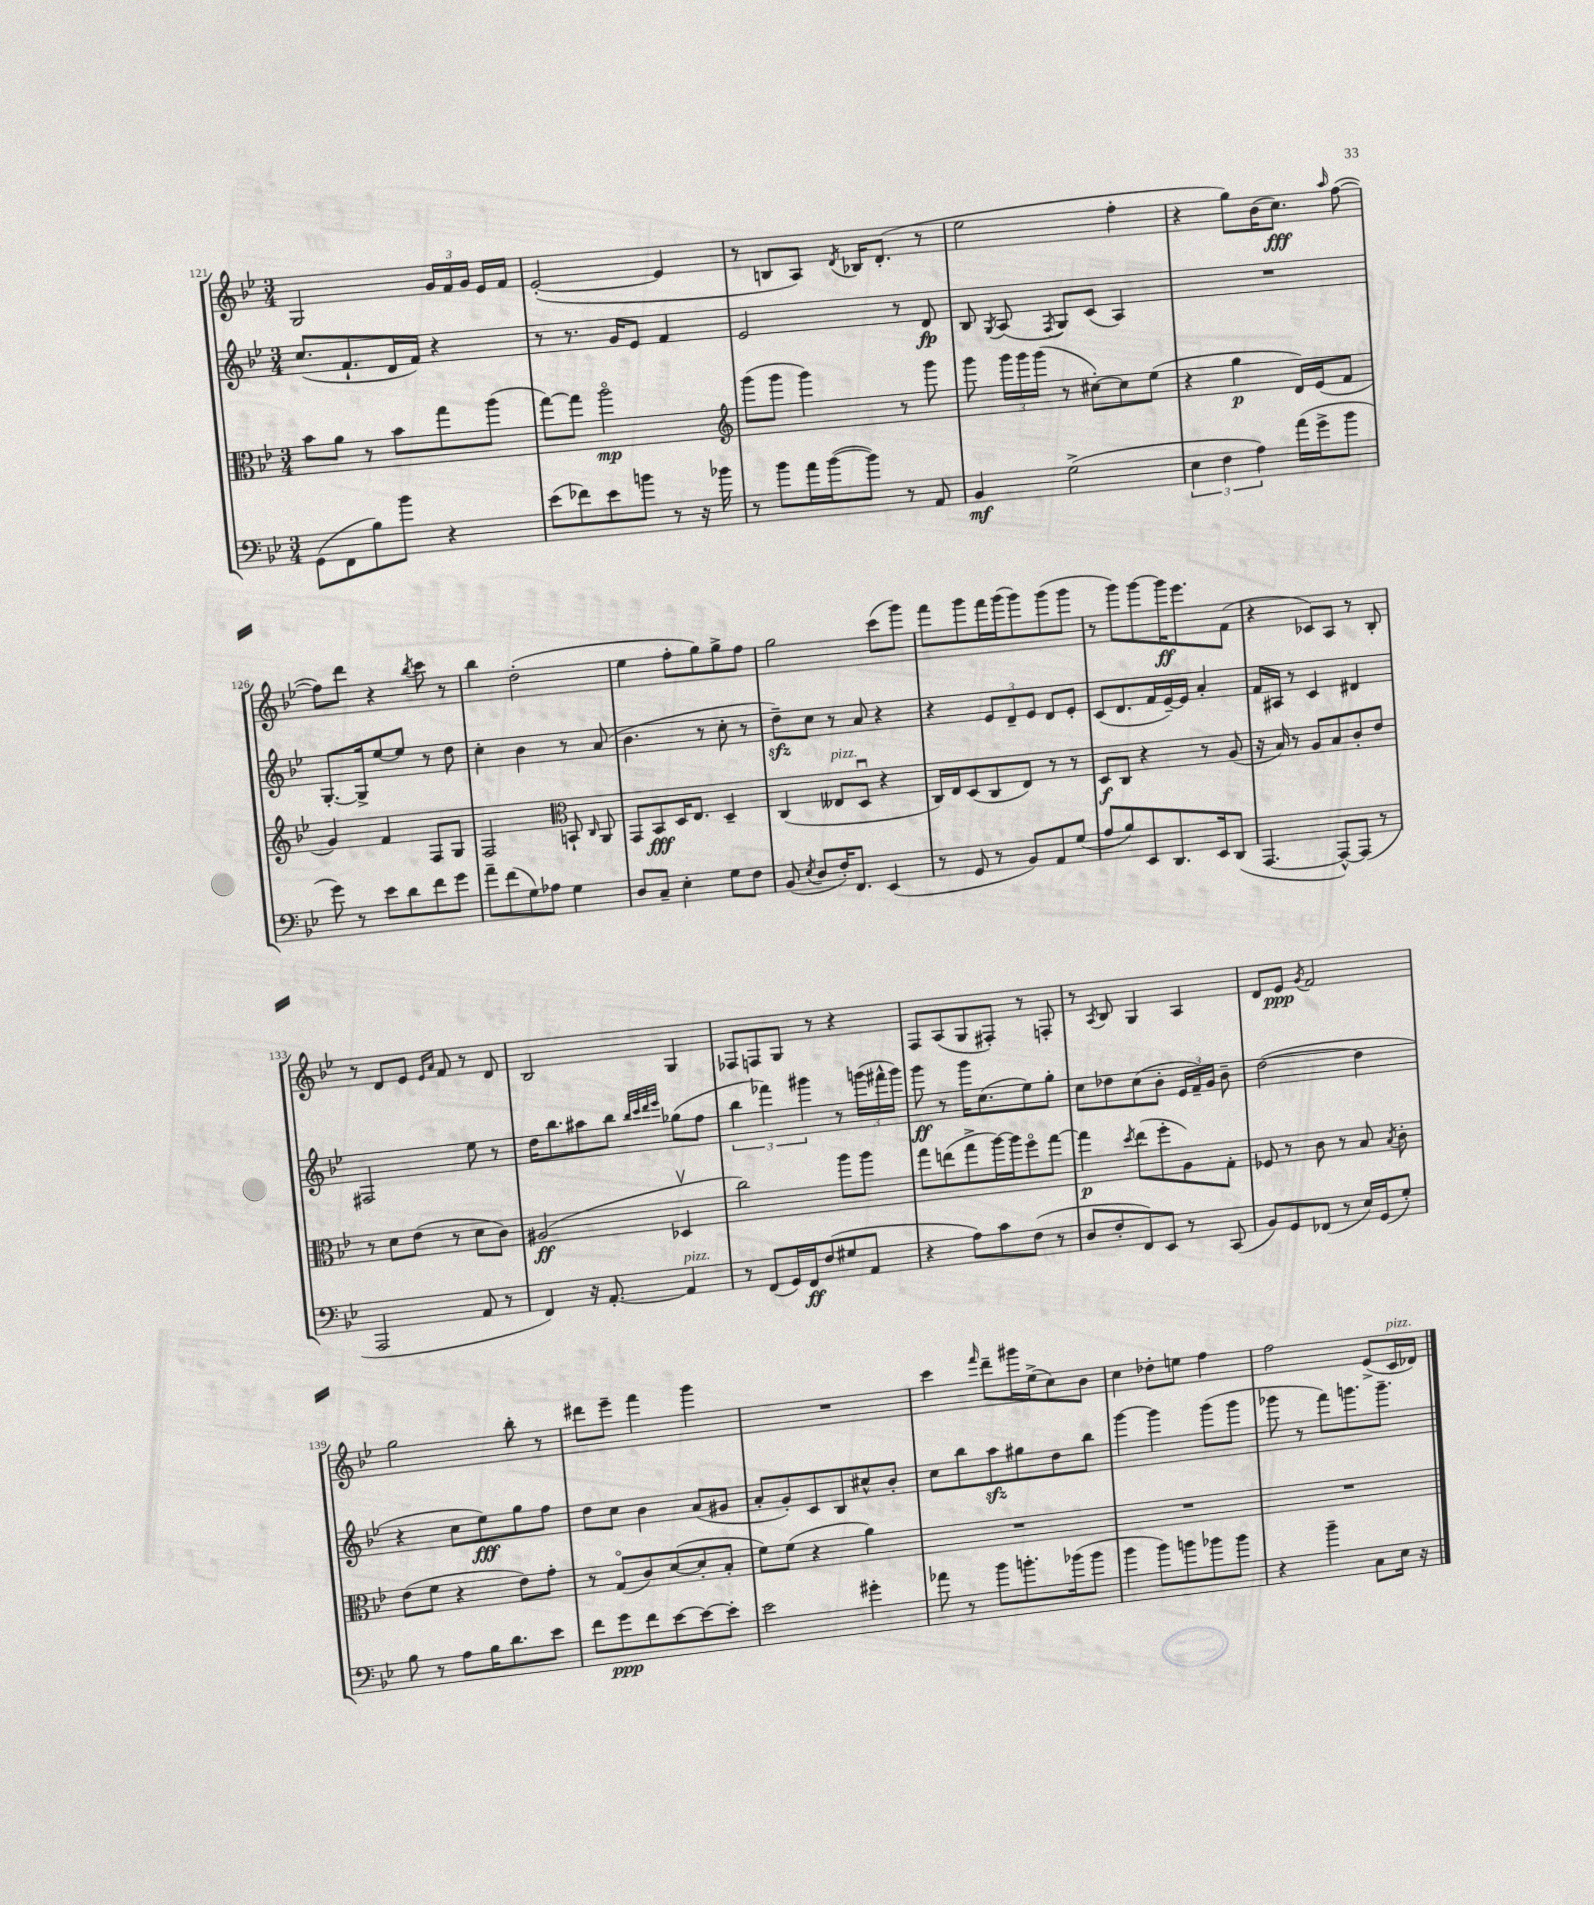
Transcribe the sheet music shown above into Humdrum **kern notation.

**kern	**dynam	**kern	**dynam	**kern	**dynam	**kern	**dynam
*part4	*part4	*part3	*part3	*part2	*part2	*part1	*part1
*staff4	*staff4	*staff3	*staff3	*staff2	*staff2	*staff1	*staff1
*clefF4	*	*clefC3	*	*clefG2	*	*clefG2	*
*k[b-e-]	*	*k[b-e-]	*	*k[b-e-]	*	*k[b-e-]	*
*M3/4	*	*M3/4	*	*M3/4	*	*M3/4	*
=121	=121	=121	=121	=121	=121	=121	=121
(8GG\L	.	8b-\L	.	(8.cc/L	.	2G/	.
8FF\	.	8a\J	.	.	.	.	.
.	.	.	.	8.f`/	.	.	.
8B-\)	.	8r	.	.	.	.	.
8b-\J	.	8b-\L	.	16d/L	.	.	.
.	.	.	.	16f/JJ)	.	.	.
4r	.	8gg\	.	4r	.	24g/LL	.
.	.	.	.	.	.	24f/	.
.	.	.	.	.	.	24g/JJ	.
.	.	(8aa\J	.	.	.	16e-/LL	.
.	.	.	.	.	.	16f/JJ	.
=122	=122	=122	=122	=122	=122	=122	=122
(8e-\L	.	[8gg\L)	.	8r	.	([2e-'/	.
8f-X\)	.	8gg\J]	.	8.r	.	.	.
8e-\	.	2aa\	mp	.	.	.	.
.	.	.	.	16g/KL	.	.	.
8bn\J	.	.	.	8e-/J	.	.	.
8r	.	.	.	4f/	.	4e-/]	.
16r	.	.	.	.	.	.	.
16b-X\	.	.	.	.	.	.	.
=123	=123	=123	=123	=123	=123	=123	=123
*	*	*clefG2	*	*	*	*	*
8r	.	(8ggg\L	.	2e-/	.	8r	.
8b-\L	.	8ggg\J	.	.	.	8Bn/L	.
16a\L	.	4ggg\)	.	.	.	8A/J)	.
([16b-\J	.	.	.	.	.	.	.
.	.	.	.	.	.	8qd/	.
8b-\J])	.	.	.	.	.	16B-X/KL	.
.	.	.	.	.	.	(8.d'/J	.
8r	.	8r	.	8r	.	.	.
8AA/	.	8ggg\	.	8d/	fp	8r	.
=124	=124	=124	=124	=124	=124	=124	=124
4BB-/	mf	8ggg\	.	8B-/	.	2ee-\	.
.	.	.	.	8qG/	.	.	.
.	.	24ggg\LL	.	(8A/	.	.	.
.	.	24ggg\	.	.	.	.	.
.	.	(24ggg\JJ	.	.	.	.	.
.	.	.	.	8qF/	.	.	.
(2G^\	.	8r	.	8G/L)	.	.	.
.	.	[8cc#X'\L)	.	(8c/J	.	.	.
.	.	8cc#\]	.	4A/)	.	4ff'\	.
.	.	(8ee-\J	.	.	.	.	.
=125	=125	=125	=125	=125	=125	=125	=125
6E-\	.	4r	.	2.r	.	4r	.
6F\	.	.	.	.	.	.	.
.	.	4gg\	p	.	.	8gg\L)	.
6A\)	.	.	.	.	.	.	.
.	.	.	.	.	.	(16b-\K	.
.	.	.	.	.	.	8.cc\J)	fff
(16a\LL	.	16d/LL)	.	.	.	.	.
16g^\J	.	(16e-/J	.	.	.	.	.
.	.	.	.	.	.	16qqaa/	.
8b-\J	.	8f/J	.	.	.	([8ff\	.
!!LO:LB:g=z
=126	=126	=126	=126	=126	=126	=126	=126
8g\)	.	4g/)	.	[8.G'/L	.	8ff\L])	.
8r	.	.	.	.	.	8ddd\J	.
.	.	.	.	16G^/k]	.	.	.
8e-\L	.	4f/	.	[8ee-/	.	4r	.
8d\	.	.	.	8ee-/J]	.	.	.
.	.	.	.	.	.	8qbb-/	.
8f\	.	8F/L	.	8r	.	8ccc\	.
8g\J	.	8G/J	.	8dd\	.	8r	.
=127	=127	=127	=127	=127	=127	=127	=127
8a~\L	.	2F/	.	4cc'\	.	4bb-\	.
(8f\	.	.	.	.	.	.	.
8G\)	.	.	.	4b-\	.	(2dd'\	.
8A-X\J	.	.	.	.	.	.	.
*	*	*clefC3	*	*	*	*	*
4G\	.	8BBn`/	.	8r	.	.	.
.	.	16qqC/	.	.	.	.	.
.	.	8AA/	.	(8a/	.	.	.
=128	=128	=128	=128	=128	=128	=128	=128
8D/L	.	8GG/L	.	4.b-\	.	4ee-\	.
8C~/J	.	8BB-/	fff	.	.	.	.
4E-'\	.	16D/K	.	.	.	8ff'\L	.
.	.	8.E-/J	.	.	.	.	.
.	.	.	.	8r	.	8gg\)	.
8G\L	.	4D~/	.	8cc'\	.	8gg^\	.
8F\J	.	.	.	8r	.	8ff\J	.
=129	=129	=129	=129	=129	=129	=129	=129
(8BB-/	.	(4C/	.	8ddzz~\L)	.	2gg\	.
8qE-/	.	.	.	.	.	.	.
8D/L	.	.	.	8cc\J	.	.	.
!	!	!LO:TX:a:i:t=pizz.	!	!	!	!	!
16F'/K)	.	8E--X/L	.	8r	.	.	.
8.FF/J	.	.	.	.	.	.	.
.	.	8Du/J	.	8a/	.	.	.
(4EE-/	.	4r	.	4r	.	(8ccc\L	.
.	.	.	.	.	.	8ggg\J)	.
=130	=130	=130	=130	=130	=130	=130	=130
8r	.	16C/LL)	.	4r	.	8fff\L	.
.	.	16E-/J	.	.	.	.	.
8GG/	.	(8D/	.	.	.	8ggg\	.
8r	.	8C/	.	12e-/L	.	16fff\L	.
.	.	.	.	.	.	(16ggg\J	.
.	.	.	.	12d~/	.	.	.
8BB-/L)	.	8E-/J)	.	.	.	8ggg\)	.
.	.	.	.	12e-/J	.	.	.
8AA/	.	8r	.	8d/L	.	(8ggg\	.
(8G/J	.	8r	.	8e-'/J	.	8ggg\J	.
=131	=131	=131	=131	=131	=131	=131	=131
8A/L	.	8D/L	f	(8c/L	.	8r	.
8B-/)	.	8C/J	.	8.d/	.	8ggg\L)	.
8EE-/	.	4r	.	.	.	[8ggg\	.
.	.	.	.	16f/L	.	.	.
8.DD/	.	.	.	[16e-~/)	.	16ggg\K]	ff
.	.	.	.	16e-/JJ]	.	8.eee-\	.
.	.	8r	.	4a'/	.	.	.
16EE-/k	.	.	.	.	.	.	.
(8DD/J	.	(8A/	.	.	.	(8f\J	.
=132	=132	=132	=132	=132	=132	=132	=132
[4.AAA/	.	16r	.	16f/LL	.	4r	.
.	.	16B-/)	.	16A#X/JJ	.	.	.
.	.	8r	.	8r	.	.	.
.	.	8A/L	.	4c/	.	8c-X/L)	.
8AAA^^/L_)	.	8B-/	.	.	.	8A/J	.
(8AAA/J]	.	8c'/	.	4d#X/	.	8r	.
8r	.	8e-/J	.	.	.	8B-'/	.
!!LO:LB:g=z
=133	=133	=133	=133	=133	=133	=133	=133
2AAA/	.	8r	.	2F#X/	.	8r	.
.	.	8d\L	.	.	.	8d/L	.
.	.	(8e-\J	.	.	.	8e-/J	.
.	.	.	.	.	.	16qqe-/LL	.
.	.	.	.	.	.	16qqa/JJ	.
.	.	8r	.	.	.	8f/	.
8AA/	.	8d\L	.	8ee-\	.	8r	.
8r	.	8c\J)	.	8r	.	8d/	.
=134	=134	=134	=134	=134	=134	=134	=134
4FF/)	.	(2A#X/	ff	16dd\KL	.	2B-/	.
.	.	.	.	8.bb-\	.	.	.
16r	.	.	.	8aa#X\	.	.	.
[8.AA'/	.	.	.	.	.	.	.
.	.	.	.	8bb-\J	.	.	.
.	.	.	.	32qqbb-/LLL	.	.	.
.	.	.	.	32qqccc/	.	.	.
.	.	.	.	32qqddd/	.	.	.
.	.	.	.	32qqeee-/JJJ	.	.	.
!LO:TX:a:i:t=pizz.	!	!	!	!	!	!	!
4AA/]	.	4D-Xv/	.	(8gg-X\L	.	4G/	.
.	.	.	.	8ff\J	.	.	.
=135	=135	=135	=135	=135	=135	=135	=135
8r	.	2cc\)	.	6bb-\	.	8F-X/L	.
(8FF/L	.	.	.	.	.	8Fn/	.
.	.	.	.	6fff-X\)	.	.	.
16GG/L)	.	.	.	.	.	8G/J	.
16FF/J	ff	.	.	.	.	.	.
.	.	.	.	6ggg#X\	.	.	.
(8F/	.	.	.	.	.	8r	.
8G#X/	.	8aa\L	.	8r	.	4r	.
8AA/J	.	8aa\J	.	(24gggn\LL	.	.	.
.	.	.	.	24fff#X^^\	.	.	.
.	.	.	.	24ggg\JJ)	.	.	.
=136	=136	=136	=136	=136	=136	=136	=136
4r	.	8gg\L	.	8ggg\	ff	8F/L	.
.	.	(8een\	.	8r	.	(8A/	.
8A\L)	.	8gg^\	.	16ggg\KL	.	8G/	.
.	.	.	.	(8.cc\	.	.	.
8c\	.	[16aa\L)	.	.	.	8F#X'/J)	.
.	.	16aa\J]	.	.	.	.	.
(8F\J	.	8ff\	.	8ee-\)	.	8r	.
8r	.	[8gg\J	.	8gg'\J	.	8Fn'/	.
=137	=137	=137	=137	=137	=137	=137	=137
8D/L	.	4gg\]	p	8cc\L	.	8r	.
.	.	.	.	.	.	8qA/	.
8F'/	.	.	.	8dd-X\	.	8B-/	.
.	.	8qdd/	.	.	.	.	.
8FF/)	.	(8ee-\L	.	(8cc\	.	4G/	.
8EE-/J	.	8ff'\	.	8b-'\J	.	.	.
8r	.	8A\)	.	24e-/LL	.	4A/	.
.	.	.	.	24f~/)	.	.	.
.	.	.	.	24g/JJ	.	.	.
(8CC/	.	8G'\J	.	8b-~\	.	.	.
=138	=138	=138	=138	=138	=138	=138	=138
8BB-/L)	.	8F-X/	.	([2dd\	.	8d/L	.
8GG/	.	8r	.	.	.	8e-/J	ppp
.	.	.	.	.	.	8qg/	.
(8FF-X/J	.	8c\	.	.	.	2f/	.
8r	.	8r	.	.	.	.	.
16E-/LL)	.	8B-/	.	4dd\]	.	.	.
(16GG/J	.	.	.	.	.	.	.
.	.	8qB-/	.	.	.	.	.
8G'/J)	.	8c'\	.	.	.	.	.
!!LO:LB:g=z
=139	=139	=139	=139	=139	=139	=139	=139
8B-\	.	(8e-\L	.	4r	.	2gg\	.
8r	.	8f\J	.	.	.	.	.
8A\L	.	4r	.	8cc\L	.	.	.
16B-\K	.	.	.	8ee-\)	fff	.	.
8.d\	.	.	.	.	.	.	.
.	.	8e-\L)	.	8gg\	.	8bb-'\	.
8e-\J	.	8g'\J	.	8ff\J	.	8r	.
=140	=140	=140	=140	=140	=140	=140	=140
8f\L	.	8r	.	8dd\L	.	8ddd#X\L	.
8g\	ppp	(8G/L	.	8cc\J	.	8eee-~\J	.
8f\	.	8c/)	.	4b-\	.	4fff\	.
[8e-\	.	([8d/	.	.	.	.	.
8e-\_	.	8d'/]	.	(8a/L	.	4ggg\	.
8e-'\J]	.	8B-'/J	.	8g#X/J	.	.	.
=141	=141	=141	=141	=141	=141	=141	=141
2e-\	.	8f\L)	.	8a'/L	.	2.r	.
.	.	(8f\J	.	8g'/)	.	.	.
.	.	4r	.	8c/	.	.	.
.	.	.	.	8B-/	.	.	.
4g#X'\	.	4a\)	.	8cc#X^^/	.	.	.
.	.	.	.	8b-'/J	.	.	.
=142	=142	=142	=142	=142	=142	=142	=142
8a-X\	.	2.r	.	8cc\L	.	4ccc\	.
8r	.	.	.	8bb-\	.	.	.
.	.	.	.	.	.	16qqfff/	.
8b-\L	.	.	.	8aazz\	.	8ddd~\L	.
8.bn'\	.	.	.	8gg#X\	.	16ggg#X\L	.
.	.	.	.	.	.	(16ee-^\J	.
.	.	.	.	8dd\	.	8cc\)	.
(16b-X\k	.	.	.	.	.	.	.
8b-\J	.	.	.	8bb-\J	.	8b-\J	.
=143	=143	=143	=143	=143	=143	=143	=143
4b-\	.	2.r	.	[4ggg\	.	4cc\	.
8b-\L)	.	.	.	4ggg\]	.	8dd-X'\L	.
8bn\	.	.	.	.	.	8een\J	.
8b-X\	.	.	.	(8ggg\L	.	4ff\	.
8b-\J	.	.	.	8ggg\J	.	.	.
=144	=144	=144	=144	=144	=144	=144	=144
4r	.	2.r	.	8ggg-X\	.	2ff\	.
.	.	.	.	8r	.	.	.
4b-~\	.	.	.	8fff\L)	.	.	.
.	.	.	.	8.gggn\	.	.	.
8C\L	.	.	.	.	.	(8e-^/L	.
.	.	.	.	8.ggg~\J	.	.	.
!	!	!	!	!	!	!LO:TX:a:i:t=pizz.	!
16E-\Jk	.	.	.	.	.	16c/L	.
16r	.	.	.	.	.	16d-X/JJ)	.
==	==	==	==	==	==	==	==
*-	*-	*-	*-	*-	*-	*-	*-
